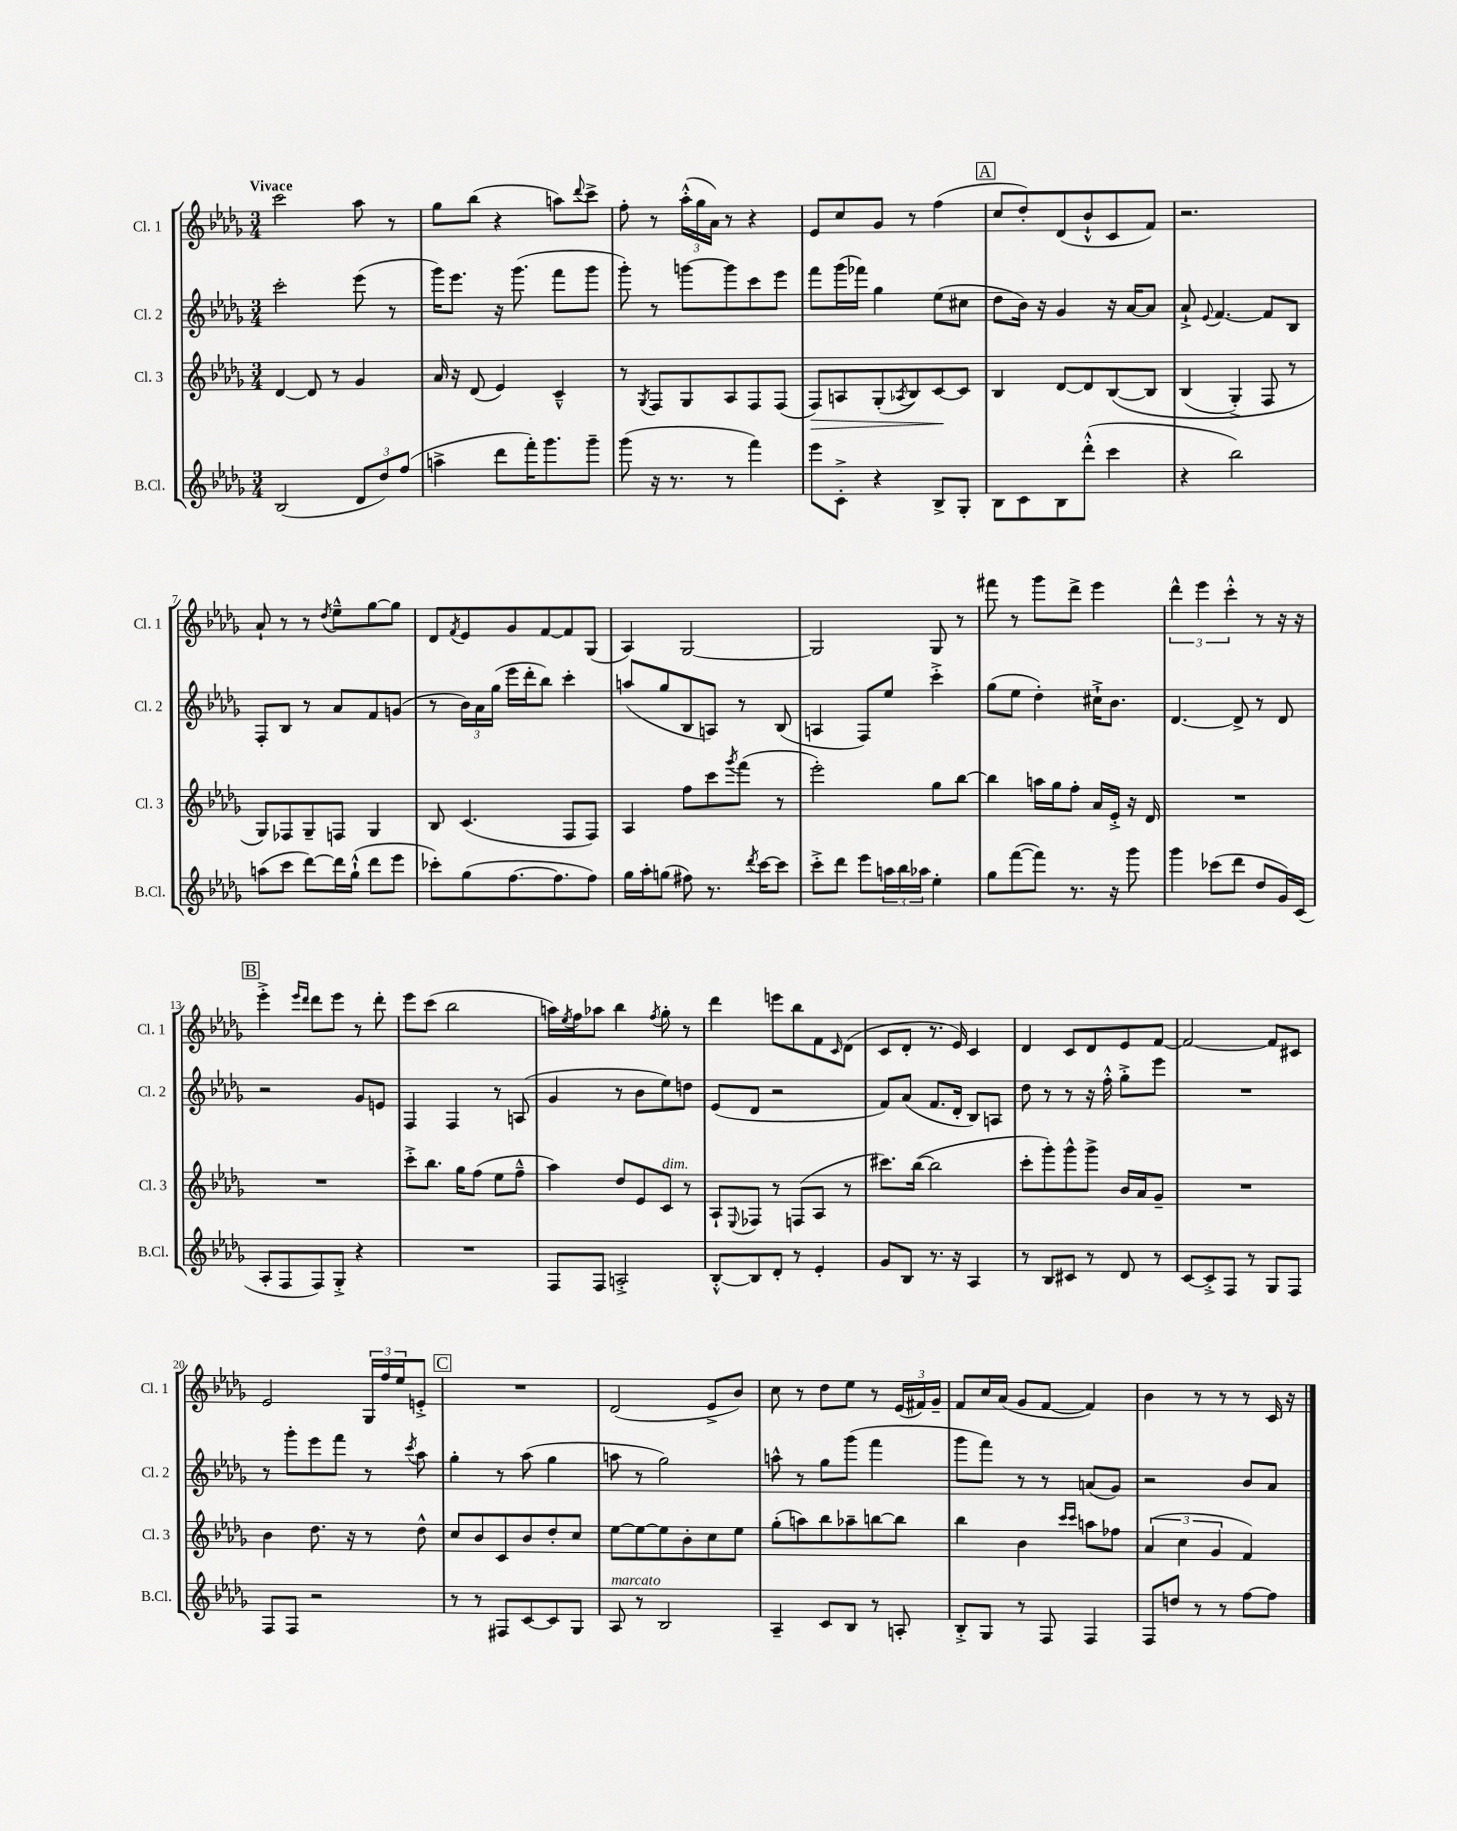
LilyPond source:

<<
\new StaffGroup <<
\new Staff = "s0" \with { instrumentName = "Cl. 1" shortInstrumentName = "Cl. 1" } {
    \clef treble \key des \major \numericTimeSignature \time 3/4 \tempo "Vivace"
    c'''2 aes''8 r8 |
    ges''8 bes''8( r4 a''8) \appoggiatura { des'''8 } c'''8-> |
    f''8-. r8 \tuplet 3/2 { aes''16-.-^( ges''16 aes'16) } r8 r4 |
    ees'8 c''8 ges'8 r8 f''4( |
    \mark \markup { \box "A" } c''8 des''8-.) des'8( bes'8-!-^ c'8 f'8) |
    r2. |
    aes'8-! r8 r8 \acciaccatura { des''8 } ees''8---^ ges''8~ ges''8 |
    des'8 \acciaccatura { f'8 } ees'8 ges'8 f'8~ f'8 ges8( |
    aes4) ges2~ |
    ges2 ges8 r8 |
    fis'''8 r8 ges'''8 des'''8-> ees'''4 |
    \tuplet 3/2 { des'''4-^ ees'''4 c'''4-.-^ } r8 r16 r16 |
    \mark \markup { \box "B" } ees'''4-.-> \grace { ees'''16 des'''16 } des'''8 ees'''8 r8 des'''8-. |
    ees'''8 c'''8( bes''2 |
    a''16) \acciaccatura { ees''8 } f''16 aes''8 bes''4 \acciaccatura { f''8 } ges''8-. r8 |
    des'''4 e'''8 bes''8 f'8 \grace { c'16 } des'8( |
    c'8 des'8-. r8. ees'16) c'4 |
    des'4 c'8 des'8 ees'8 f'8~ |
    f'2~ f'8 cis'8 |
    ees'2 \tuplet 3/2 { ges16 f''16 ees''16 } e'8-.-> |
    \mark \markup { \box "C" } R2. |
    des'2( ees'8-> bes'8) |
    c''8 r8 des''8 ees''8 r8 \tuplet 3/2 { ees'16( fis'16) ges'16-- } |
    f'8 c''16 aes'16( ges'8 f'8~ f'4) |
    bes'4 r8 r8 r8 c'16 r16 \bar "|." |
}
\new Staff = "s1" \with { instrumentName = "Cl. 2" shortInstrumentName = "Cl. 2" } {
    \clef treble \key des \major \numericTimeSignature \time 3/4
    c'''2-. ees'''8( r8 |
    ges'''16) ees'''8. r16 ges'''8.( f'''8 ges'''8 |
    ges'''8-.) r8 g'''8~ g'''8 c'''8 ees'''8 |
    f'''8 ges'''16( fes'''16) ges''4 ees''8( cis''8 |
    \mark \markup { \box "A" } des''8 bes'16) r16 ges'4 r16 aes'16~ aes'8 |
    aes'8-!-> \appoggiatura { ees'8 } f'4.~ f'8 bes8 |
    f8-. bes8 r8 aes'8 f'8 g'8( |
    r8 \tuplet 3/2 { bes'16) aes'16 ges''16( } ees'''16 des'''16-. bes''8) c'''4-. |
    a''8( ges''8 bes8 a8) r8 bes8( |
    a4 f8) ees''8 c'''4-.-> |
    ges''8( ees''8 des''4-.) cis''16-!-> bes'8. |
    des'4.~ des'8-> r8 des'8 |
    \mark \markup { \box "B" } r2 ges'8 e'8 |
    f4 f4 r8 a8( |
    ges'4 r8 bes'8 ees''8) d''8 |
    ees'8( des'8 r2 |
    f'8) aes'8( f'8. des'16-. bes8) a8 |
    des''8 r8 r8 r16 f''16-.-^ ges''8-.-> ees'''8 |
    R2. |
    r8 ges'''8-. ees'''8 f'''8 r8 \acciaccatura { c'''8 } aes''8 |
    \mark \markup { \box "C" } ges''4-. r8 aes''8( ges''4 |
    a''8 r8 ges''2) |
    a''8-^ r8 ges''8 ges'''8( f'''4 |
    ges'''8 f'''8) r8 r8 a'8( ges'8) |
    r2 bes'8 aes'8 \bar "|." |
}
\new Staff = "s2" \with { instrumentName = "Cl. 3" shortInstrumentName = "Cl. 3" } {
    \clef treble \key des \major \numericTimeSignature \time 3/4
    des'4~ des'8 r8 ges'4 |
    aes'16 r16 des'8( ees'4) c'4---^ |
    r8 \acciaccatura { ges8 } f8 ges8 aes8 f8 f8( |
    f8\>) a8 ges8-.( \acciaccatura { aes8 } bes8) c'8~\! c'8 |
    \mark \markup { \box "A" } bes4 des'8~ des'8 bes8~\( bes8 |
    bes4( ges4-.->) f8 r8 |
    ges8\) fes8 ges8-- f8 ges4 |
    bes8 c'4.( f8 f8) |
    aes4 f''8 c'''8 \acciaccatura { ges'''8 } f'''8( r8 |
    ees'''2-.) ges''8 bes''8~ |
    bes''4 a''16 ges''16 f''8-. aes'16 ees'16-.-> r16 des'16 |
    R2. |
    \mark \markup { \box "B" } R2. |
    c'''8-.-> bes''8. ges''16 f''8( ees''8 f''8---^ |
    aes''4) des''8 ees'8 c'8^\markup { \italic "dim." } r8 |
    aes8-! \appoggiatura { ees8 } fes8 r8 f8( aes8 r8 |
    cis'''8.) bes''16~( bes''2 |
    c'''8-. ges'''8-.) ges'''8-^ ges'''8-> bes'16 aes'16 ges'8-- |
    R2. |
    bes'4 des''8. r16 r8 des''8-^ |
    \mark \markup { \box "C" } c''8 bes'8 c'8 bes'8 des''8-. c''8 |
    ees''8~ ees''8~ ees''8 bes'8-. c''8 ees''8 |
    ges''8-.( a''8) bes''8 aes''8-- b''8~ b''8 |
    bes''4 bes'4 \grace { c'''16 c'''16 } a''8 fes''8 |
    \tuplet 3/2 { aes'4( c''4 ges'4 } f'4) \bar "|." |
}
\new Staff = "s3" \with { instrumentName = "B.Cl." shortInstrumentName = "B.Cl." } {
    \clef treble \key des \major \numericTimeSignature \time 3/4
    bes2( \tuplet 3/2 { des'8 des''8) f''8( } |
    a''4-> des'''8 f'''16-.) ges'''8. ges'''8-- |
    ges'''8( r16 r8. r8 f'''4) |
    ees'''8 c'8-.-> r4 bes8-> ges8-. |
    \mark \markup { \box "A" } bes8 c'8 bes8 des'''8-.-^( c'''4 |
    r4 bes''2) |
    a''8( c'''8 des'''8~) des'''16 ges''16-!-^( des'''8 ees'''8 |
    ces'''8-.) ges''8( f''8.~ f''8. f''8) |
    ges''16 aes''16-. g''8( fis''8) r8. \acciaccatura { des'''8 } c'''16~ c'''8 |
    c'''8-.-> des'''8 ees'''8 \tuplet 3/2 { a''16 bes''16 aes''16 } ees''4-. |
    ges''8 f'''8~( f'''8) r8. r16 ges'''8 |
    ges'''4 ces'''8( des'''8 des''8 ges'16) c'16( |
    \mark \markup { \box "B" } aes8-. f8 f8) ges8-.-> r4 |
    R2. |
    f8 f8 a2-.-> |
    bes8~-.-^ bes8 des'8-. r8 ees'4-. |
    ges'8 bes8 r8. r16 aes4 |
    r8 bes8 cis'8 r8 des'8 r8 |
    c'8~ c'8-.-> f8 r8 ges8 f8 |
    f8 f8 r2 |
    \mark \markup { \box "C" } r8 r8 fis8 c'8~ c'8 ges8 |
    aes8^\markup { \italic "marcato" } r8 bes2 |
    aes4-- c'8 bes8 r8 a8-. |
    bes8-.-> ges8 r8 f8 f4 |
    f8 d''8 r8 r8 f''8~ f''8 \bar "|." |
}
>>
>>
